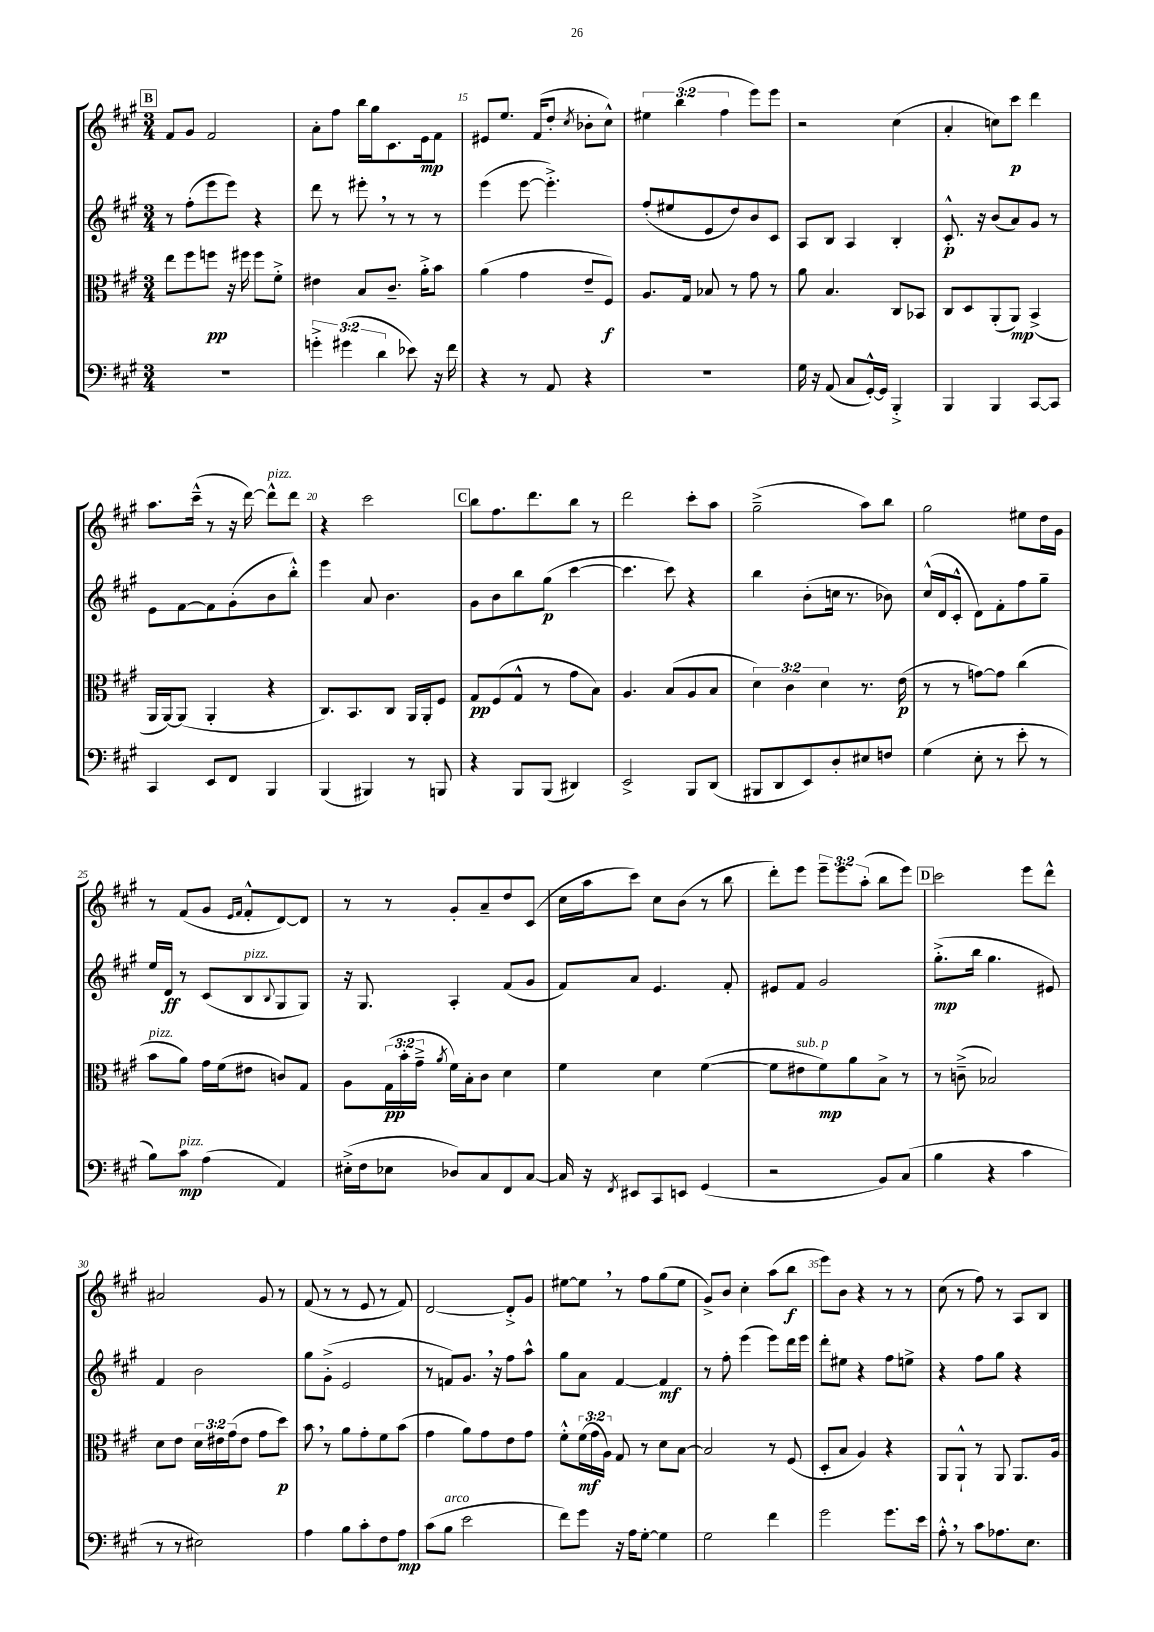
<<
\new StaffGroup <<
\new Staff = "s0" {
    \clef treble \key a \major \numericTimeSignature \time 3/4 \override Staff.TupletNumber.text = #tuplet-number::calc-fraction-text
    \mark \markup { \box "B" } fis'8 gis'8 fis'2 |
    a'8-. fis''8 b''16 gis''16 cis'8. e'16\mp fis'8 |
    eis'8 e''8. fis'16( d''8-. \acciaccatura { cis''8 } bes'8-. cis''8-^) |
    \tuplet 3/2 { eis''4 b''4( fis''4 } e'''8) e'''8 |
    r2 cis''4( |
    a'4-. c''8) cis'''8\p d'''4 |
    a''8. cis'''16---^( r8 r16 d'''16~) d'''8-^^\markup { \italic "pizz." } d'''8 |
    r4 cis'''2 |
    \mark \markup { \box "C" } b''8 fis''8. d'''8. b''8 r8 |
    d'''2 cis'''8-. a''8 |
    gis''2--->( a''8) b''8 |
    gis''2 eis''8 d''16 gis'16 |
    r8 fis'8( gis'8 \grace { e'16 fis'16 } fis'8-.-^ d'8~) d'8 |
    r8 r8 gis'8-. a'8-- d''8 cis'8( |
    cis''16 a''16 cis'''8) cis''8 b'8( r8 b''8 |
    d'''8-.) e'''8 \tuplet 3/2 { e'''8-- e'''8 a''8-.( } b''8 e'''8) |
    \mark \markup { \box "D" } cis'''2 e'''8 d'''8-^ |
    ais'2 gis'8 r8 |
    fis'8( r8 r8 e'8 r8 fis'8) |
    d'2~ d'8-.-> gis'8 |
    eis''8~ eis''8 \breathe r8 fis''8 gis''8( eis''8 |
    gis'8->) b'8 cis''4-. a''8( b''8\f |
    e'''8) b'8 r4 r8 r8 |
    cis''8( r8 fis''8) r8 a8 b8 \bar "|." |
}
\new Staff = "s1" {
    \clef treble \key a \major \numericTimeSignature \time 3/4
    \mark \markup { \box "B" } r8 fis''8-.( e'''8 e'''8) r4 |
    d'''8 r8 eis'''8-. \breathe r8 r8 r8 |
    e'''4( e'''8~ e'''4.-.->) |
    fis''8-.( eis''8 e'8 d''8) b'8 cis'8 |
    a8 b8 a4 b4-. |
    cis'8.-.-^\p r16 b'8( a'8) gis'8 r8 |
    e'8 fis'8~ fis'8 gis'8-.( b'8 b''8-.-^) |
    e'''4 a'8 b'4. |
    \mark \markup { \box "C" } gis'8 b'8 b''8 gis''8\p( cis'''4~ |
    cis'''4. cis'''8) r4 |
    b''4 b'8-.( c''16 r8. bes'8) |
    cis''16-^( d'16 cis'8-.-^ d'8) fis'8-. fis''8 gis''8-- |
    e''16 d'16\ff r8 cis'8( b8^\markup { \italic "pizz." } \appoggiatura { b8 } gis8 gis8) |
    r16 gis8. a4-. fis'8( gis'8 |
    fis'8) a'8 e'4. fis'8-. |
    eis'8 fis'8 gis'2 |
    \mark \markup { \box "D" } gis''8.-.->\mp( b''16 gis''4. eis'8) |
    fis'4 b'2 |
    gis''8 gis'8-.->( e'2 |
    r8 f'8) gis'8. \breathe r16 fis''8 a''8-^ |
    gis''8 a'8 fis'4~ fis'4\mf |
    r8 fis''8-. e'''4( e'''8) d'''16 e'''16 |
    d'''8-. eis''8 r4 fis''8 e''8-> |
    r4 fis''8 gis''8 r4 \bar "|." |
}
\new Staff = "s2" {
    \clef alto \key a \major \numericTimeSignature \time 3/4 \override Staff.TupletNumber.text = #tuplet-number::calc-fraction-text
    \mark \markup { \box "B" } e''8 fis''8 f''8\pp r16 fis''16 fis''8 fis'8-.-> |
    eis'4 b8 cis'8.-- a'16-.-> b'8 |
    a'4( gis'4 e'8-- fis8\f) |
    a8. gis16 bes8 r8 gis'8 r8 |
    a'8 b4. cis8 bes,8 |
    cis8 d8 a,8-.( a,8\mp) b,4->( |
    a,16 a,16~) a,8( a,4-. r4 |
    cis8.) b,8. cis8 a,16 a,16-. fis8 |
    \mark \markup { \box "C" } gis8\pp fis8( gis8-^ r8 gis'8 b8) |
    a4. b8( a8 b8 |
    \tuplet 3/2 { d'4) cis'4 d'4 } r8. e'16\p( |
    r8 r8 g'8~) g'8 cis''4( |
    b'8^\markup { \italic "pizz." } a'8) gis'16 fis'16( eis'8 c'8) gis8 |
    a8 \tuplet 3/2 { gis16\pp( b'16-. gis'16---> } \acciaccatura { a'8 } fis'16) b16-. cis'8 d'4 |
    fis'4 d'4 fis'4~( |
    fis'8 eis'8^\markup { \italic "sub. p" } fis'8\mp) a'8 b8-> r8 |
    \mark \markup { \box "D" } r8 c'8--->( bes2) |
    d'8 e'8 \tuplet 3/2 { d'16 eis'16 gis'16( } eis'8 gis'8 d''8\p) |
    b'8 \breathe r8 a'8 gis'8-. fis'8 b'8( |
    gis'4 a'8) gis'8 e'8 gis'8 |
    fis'8-.-^ \tuplet 3/2 { fis'16\mf( gis'16 a16) } gis8 r8 d'8 b8~ |
    b2 r8 fis8( |
    d8-. b8 a4) r4 |
    a,8 a,8-!-^ r8 a,8 a,8. a16 \bar "|." |
}
\new Staff = "s3" {
    \clef bass \key a \major \numericTimeSignature \time 3/4 \override Staff.TupletNumber.text = #tuplet-number::calc-fraction-text
    \mark \markup { \box "B" } R2. |
    \tuplet 3/2 { g'4-.-> gis'4( d'4 } ees'8) r16 fis'16 |
    r4 r8 a,8 r4 |
    R2. |
    gis16 r16 a,8( cis8 gis,16~-.-^) gis,16 b,,4-.-> |
    b,,4 b,,4 cis,8~ cis,8 |
    cis,4 e,8 fis,8 b,,4 |
    b,,4( bis,,4) r8 b,,8 |
    \mark \markup { \box "C" } r4 b,,8 b,,8( dis,4) |
    e,2-> b,,8 d,8( |
    bis,,8 d,8 e,8) d8-. eis8 f8 |
    gis4( e8-. r8 e'8-. r8 |
    b8) cis'8\mp^\markup { \italic "pizz." } a4( a,4) |
    eis16-.->( fis16 ees8 des8) cis8 fis,8 cis8~ |
    cis16 r16 \acciaccatura { fis,8 } eis,8 cis,8 e,8 gis,4( |
    r2 b,8) cis8( |
    \mark \markup { \box "D" } b4 r4 cis'4 |
    r8 r8 eis2) |
    a4 b8 cis'8-. fis8 a8\mp |
    cis'8( b8^\markup { \italic "arco" } e'2 |
    fis'8) gis'8 r16 a16 gis8~-. gis4 |
    gis2 fis'4 |
    gis'2 gis'8. e'16 |
    a8-.-^ \breathe r8 cis'8 aes8. e8. \bar "|." |
}
>>
>>
\layout { \context { \Score currentBarNumber = #13 \override BarNumber.break-visibility = ##(#f #t #t) barNumberVisibility = #(every-nth-bar-number-visible 5) } }
